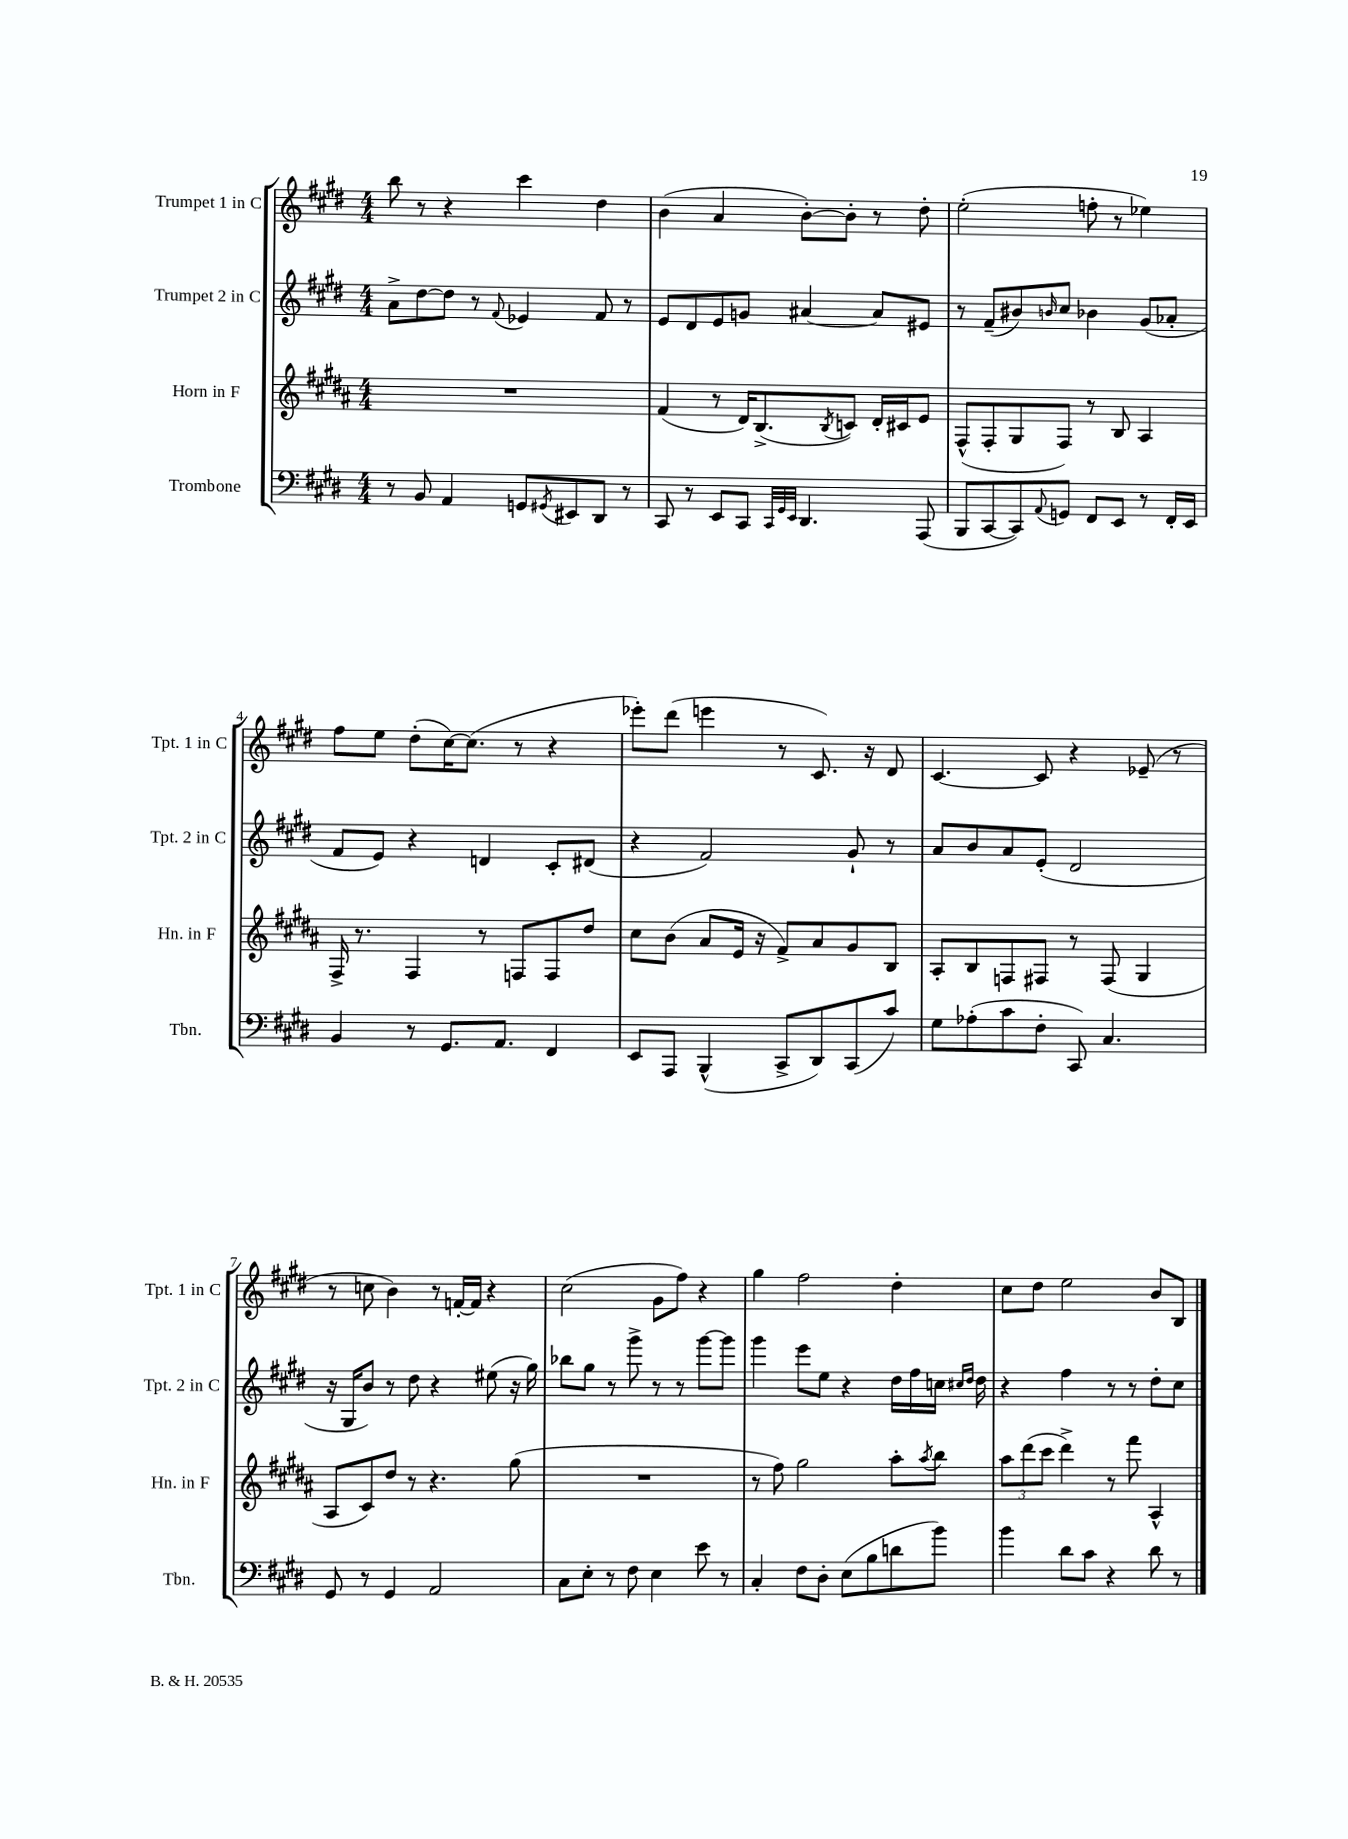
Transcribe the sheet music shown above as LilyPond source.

<<
\new StaffGroup <<
\new Staff = "s0" \with { instrumentName = "Trumpet 1 in C" shortInstrumentName = "Tpt. 1 in C" } {
    \clef treble \key e \major \numericTimeSignature \time 4/4
    b''8 r8 r4 cis'''4 dis''4 |
    b'4( a'4 b'8~-.) b'8-. r8 dis''8-. |
    e''2-.( f''8-. r8 ees''4) |
    fis''8 e''8 dis''8-.( cis''16~) cis''8.( r8 r4 |
    ees'''8-.) dis'''8( e'''4 r8 cis'8.) r16 dis'8 |
    cis'4.~ cis'8 r4 ees'8--( r8 |
    r8 c''8 b'4) r8 f'16~-. f'16 r4 |
    cis''2( gis'8 fis''8) r4 |
    gis''4 fis''2 dis''4-. |
    cis''8 dis''8 e''2 b'8 b8 \bar "|." |
}
\new Staff = "s1" \with { instrumentName = "Trumpet 2 in C" shortInstrumentName = "Tpt. 2 in C" } {
    \clef treble \key e \major \numericTimeSignature \time 4/4
    a'8-> dis''8~ dis''8 r8 \appoggiatura { fis'8 } ees'4 fis'8 r8 |
    e'8 dis'8 e'8 g'8 ais'4~ ais'8 eis'8 |
    r8 fis'8--( bis'8) \grace { b'16 } cis''8 bes'4 gis'8( aes'8-. |
    fis'8 e'8) r4 d'4 cis'8-. dis'8( |
    r4 fis'2) gis'8-! r8 |
    a'8 b'8 a'8 e'8-.( dis'2 |
    r16 gis16 b'8) r8 dis''8 r4 eis''8( r16 gis''16) |
    bes''8 gis''8 r8 gis'''8-> r8 r8 gis'''8~ gis'''8 |
    gis'''4 e'''8 e''8 r4 dis''16 fis''16 c''16 \grace { cis''16 dis''16 } dis''16 |
    r4 fis''4 r8 r8 dis''8-. cis''8 \bar "|." |
}
\new Staff = "s2" \with { instrumentName = "Horn in F" shortInstrumentName = "Hn. in F" } {
    \clef treble \key b \major \numericTimeSignature \time 4/4
    R1 |
    fis'4( r8 dis'16) b8.->( \acciaccatura { b8 } c'8) dis'16-. cis'16 e'8 |
    fis8-^( fis8-. gis8 fis8) r8 b8 ais4 |
    fis16-> r8. fis4 r8 f8 f8 dis''8 |
    cis''8 b'8( ais'8 e'16 r16 fis'8->) ais'8 gis'8 b8 |
    ais8-. b8 f8 fis8 r8 fis8( gis4 |
    ais8 cis'8) dis''8 r8 r4. gis''8( |
    R1 |
    r8 fis''8) gis''2 ais''8-. \acciaccatura { ais''8 } b''8 |
    \tuplet 3/2 { ais''8 dis'''8( cis'''8 } dis'''4->) r8 fis'''8 ais4-^ \bar "|." |
}
\new Staff = "s3" \with { instrumentName = "Trombone" shortInstrumentName = "Tbn." } {
    \clef bass \key e \major \numericTimeSignature \time 4/4
    r8 b,8 a,4 g,8 \acciaccatura { gis,8 } eis,8 dis,8 r8 |
    cis,8 r8 e,8 cis,8 \grace { cis,32 gis,32 e,32 } dis,4. a,,8( |
    b,,8 cis,8~ cis,8) \appoggiatura { a,8 } g,8 fis,8 e,8 r8 fis,16-. e,16 |
    b,4 r8 gis,8. a,8. fis,4 |
    e,8 a,,8 b,,4-^( cis,8-> dis,8) cis,8( cis'8) |
    gis8 aes8-.( cis'8 fis8-. cis,8) cis4. |
    gis,8 r8 gis,4 a,2 |
    cis8 e8-. r8 fis8 e4 e'8 r8 |
    cis4-. fis8 dis8-. e8( b8 d'8 b'8) |
    b'4 dis'8 cis'8 r4 dis'8 r8 \bar "|." |
}
>>
>>
